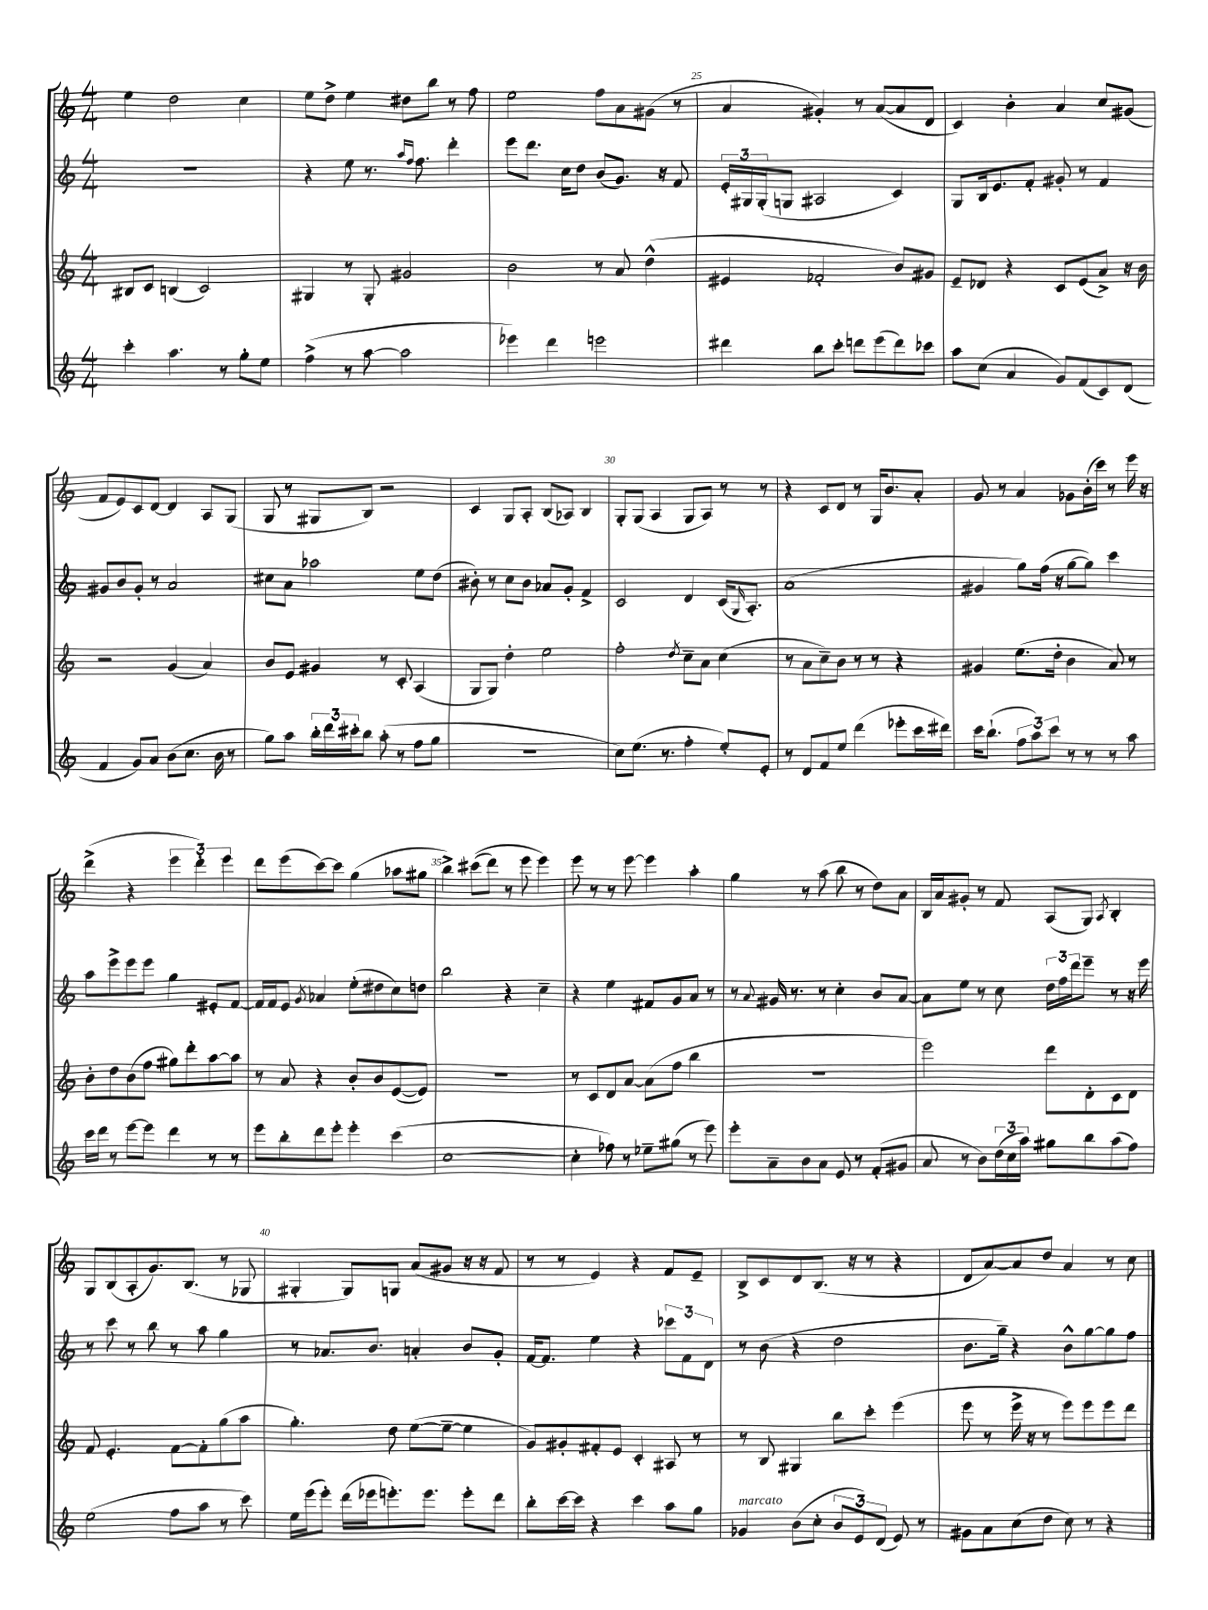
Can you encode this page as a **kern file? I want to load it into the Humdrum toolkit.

**kern	**kern	**kern	**kern
*part4	*part3	*part2	*part1
*staff4	*staff3	*staff2	*staff1
*clefG2	*clefG2	*clefG2	*clefG2
*k[]	*k[]	*k[]	*k[]
*M4/4	*M4/4	*M4/4	*M4/4
=22	=22	=22	=22
4ccc'\	8B#X/L	1r	4ee\
.	8c/J	.	.
4.aa\	(4Bn/	.	2dd\
.	2c/)	.	.
8r	.	.	.
8gg'\L	.	.	4cc\
8ee\J	.	.	.
=23	=23	=23	=23
(4ff^\	4G#X/	4r	8ee\L
.	.	.	8dd^\J
8r	8r	8ee\	4ee\
[8aa\	8G#'/	8.r	.
2aa\]	2g#X/	.	8dd#X\L
.	.	16qqaa/LL	.
.	.	16qqff/JJ	.
.	.	8.ff\	.
.	.	.	8bb\J
.	.	4ddd'\	8r
.	.	.	8ff\
=24	=24	=24	=24
4eee-X\)	2b\	8eee\L	2ee\
.	.	8.ddd\J	.
4ddd\	.	.	.
.	.	16cc\KL	.
.	.	8dd\J	.
2eeen\	8r	(8b/L	8ff\L
.	8a/	8.g/J)	8a\
.	(4dd^^\	.	(8g#X\J
.	.	16r	.
.	.	8f/	8r
=25	=25	=25	=25
4ddd#X\	4e#X/	24e'/LL	4a/
.	.	24G#X/	.
.	.	(24G#'/J	.
.	.	8Gn/J	.
8bb\L	2f-X'/	2A#X/	4g#X'/)
8ccc'\J	.	.	.
8dddn\L	.	.	8r
(8eee\	.	.	([8a/L
8ddd\)	8b/L)	4c/)	8a/]
8ccc-X\J	8g#X/J	.	8d/J
=26	=26	=26	=26
8aa\L	8e~/L	8G/L	4c/)
(8cc\J	8d-X/J	16B/k	.
.	.	8.e/	.
4a/	4r	.	4b'\
.	.	8f'/J	.
8g/L)	8c/L	8g#X'/	4a/
(8f/	(8e/	8r	.
8c/)	8a^/J)	4f/	8cc/L
(8d/J	16r	.	(8g#X/J
.	16b\	.	.
!!LO:LB:g=z
=27	=27	=27	=27
4f/	2r	8g#X/L	8f/L
.	.	8b/	8e/)
8g/L)	.	8g#'/J	8c/
8a/J	.	8r	[8d/J
(8b\L	(4g/	2a/	4d/]
8.cc\J	.	.	.
.	4a/)	.	8A/L
16b\	.	.	.
8r	.	.	(8G/J
=28	=28	=28	=28
8gg\L)	8b/L	8cc#X\L	8G/
8aa\J	8e/J	8a\J	8r
24bb'\LL	4g#X/	2aa-X\	8G#X/L
24ddd\	.	.	.
24ccc#X'\J	.	.	.
8bb\J	.	.	8B/J)
(8aa'\	8r	.	2r
8r	8c'/	.	.
8ff\L	(4A/	8ee\L	.
8gg\J	.	(8dd\J	.
=29	=29	=29	=29
1r	8G/L	8b#X'\)	4c/
.	8G/J)	8r	.
.	4dd'\	8cc\L	8G/L
.	.	8b#\J	8A'/J
.	2ee\	8a-X/L	(8B/L
.	.	8g'/J	8A-X/J)
.	.	4f^/	4B/
=30	=30	=30	=30
8cc\L)	2ff'\	2c/	8G'/L
(8.ee\J	.	.	(8G/J
.	.	.	4A/
8.r	.	.	.
.	8qdd/	.	.
4ff'\	8cc~\L	4d/	8G/L
.	8a\J	.	8A/J)
8ee'/L)	(4cc\	(16c/KL	8r
.	.	16qqG/	.
.	.	8.A'/J)	.
8e'/J	.	.	8r
=31	=31	=31	=31
8r	8r	(1a	4r
8d/L	8a\L	.	.
8f/	8cc~\)	.	8c/L
8ee/J	8b\J	.	8d/J
(4ddd\	8r	.	8r
.	8r	.	16G/KL
.	.	.	8.b/
8eee-X'\L	4r	.	.
16ccc\L	.	.	8a'/J
16ddd#X\JJ)	.	.	.
=32	=32	=32	=32
16ccc\KL	4g#X/	4g#X/	8g/
(8.bb`\J	.	.	.
.	.	.	8r
12ff\L	(8.ee\L	8gg\L)	4a/
12aa\)	.	.	.
.	.	(16ff\Jk	.
12ccc\J	.	.	.
.	16dd'\Jk	16r	.
8r	4b\	[8gg\L	8g-X\L
8r	.	8gg\J])	(16b'\L
.	.	.	16ccc\JJ)
8r	8a/)	4ccc\	8r
8aa\	8r	.	16eee\
.	.	.	16r
!!LO:LB:g=z
=33	=33	=33	=33
16ccc\LL	8b'\L	8aa\L	(4ddd^\
16ddd\JJ	.	.	.
8r	8dd\	8eee^\	.
[8eee\L	(8b\	8eee\	4r
8eee\J]	8ff\J	8eee\J	.
4ddd\	8gg#X\L)	4gg\	6eee\
.	8ddd'\	.	.
.	.	.	6ddd'\)
8r	[8aa\	8e#X'/L	.
.	.	.	6eee\
8r	8aa\J]	[8f/J	.
=34	=34	=34	=34
8eee\L	8r	16f/LL]	8ddd\L
.	.	16f/J	.
8bb'\	8a/	8e/J	(8eee\
.	.	8qg/	.
8ddd\	4r	4a-X/	[8ccc\)
8eee'\J	.	.	8ccc\J]
4eee'\	8b'/L	(8ee'\L	(4gg\
.	8b/	8dd#X\	.
(4ccc\	([8e/	8cc\)	8aa-X\L
.	8e/J])	8ddn\J	8gg#X\J
=35	=35	=35	=35
[1cc	1r	2bb\	4bb^\)
.	.	.	((8ccc#X\L
.	.	.	8ddd\J)
.	.	4r	8r
.	.	.	8eee\
.	.	4cc~\	4eee\)
=36	=36	=36	=36
4cc'\]	8r	4r	8eee\
.	8c/L	.	8r
8ff-X\)	8d/	4ee\	8r
8r	[8a/J	.	[8eee\
8ee-X~\L	(8a\L]	8f#X/L	4eee\]
(8gg#X\J	8ff\J	8g/	.
8r	4bb\	8a/J	4aa'\
8eee\)	.	8r	.
=37	=37	=37	=37
8eee'\L	1r	8r	4gg\
.	.	8qqa/	.
8a~\	.	16g#X/	.
.	.	8.r	.
8b\	.	.	8r
8a\J	.	8r	(8aa\
8e/	.	4cc'\	8bb\
8r	.	.	8r
(8f'/L	.	8b/L	8dd\L)
8g#X/J	.	[8a/J	8a\J
=38	=38	=38	=38
8a/	2eee\)	8a\L]	16B/LL
.	.	.	16a/J
8r	.	8ee\J	8g#X'/J
8b\L)	.	8r	8r
(24dd\L	.	8cc\	8f/
24cc\	.	.	.
24aa\JJ)	.	.	.
8gg#X\L	8ddd\L	24dd\LL	(8A/L
.	.	24ff\	.
.	.	24ddd\J	.
8bb\	8d'\	8eee~\J	8G/J)
.	.	.	8qA/
(8aa\	8c\	8r	4B'/
8ff\J)	8d\J	16r	.
.	.	16eee\	.
!!LO:LB:g=z
=39	=39	=39	=39
(2ee\	8f/	8r	8G/L
.	4.e'/	8ccc\	(8B/
.	.	8r	8A'/
.	.	8bb\	8.g/)
8ff\L	[8f\L	8r	.
.	.	.	(8.B/J
8aa\J	8f'\]	8aa\	.
8r	(8gg\	4gg\	8r
8ccc\)	8aa\J	.	8G-X/
=40	=40	=40	=40
16ee\LL	4.gg'\)	8r	4G#X'/
(16eee\J	.	.	.
8eee'\J)	.	8.a-X/L	.
(16ddd\LL	.	.	8G#/L)
16eee-X\J	.	8.b/J	.
8.eeen'\)	8dd\	.	8Gn/J
.	([8ee\L	4an'/	(8a/L
8.eee\J	.	.	.
.	8ee~\J_	.	8g#X/J
8eee'\L	4ee\]	8b/L	16r
.	.	.	16r
8ddd\J	.	8g'/J	8f/
=41	=41	=41	=41
8bb'\L	8g/L)	[16f/KL	8r
.	.	8.f/J]	.
[16ccc\L	8g#X'/	.	8r
16ccc\JJ]	.	.	.
4r	8f#X'/	4ee\	4e/)
.	8e/J	.	.
4ccc\	4c'/	4r	4r
8aa\L	8A#X/	12ccc-X\L	8f/L
.	.	12f\	.
8gg\J	8r	.	8e~/J
.	.	12d\J	.
=42	=42	=42	=42
!LO:TX:a:i:t=marcato	!	!	!
4g-X/	8r	8r	8B^/L
.	8B/	(8b\	8c/
(8b\L	4G#X/	4r	8d/
8cc'\J	.	.	(8.B/J
12b/L	8bb\L	2dd\	.
.	.	.	16r
12e/)	.	.	.
.	8ccc'\J	.	8r
(12d/J	.	.	.
8e/)	(4eee\	.	4r
8r	.	.	.
=43	=43	=43	=43
8g#X\L	8eee\	8.b\L	8d/L
8a\	8r	.	[8a/)
.	.	16gg~\Jk)	.
(8cc\	16eee^\	4r	8a/]
.	16r	.	.
8dd\J	8r	.	8dd/J
8cc\)	8eee\L)	8b^^\L	4a/
8r	8eee\	[8gg\	.
4r	8eee\	8gg\]	8r
.	8ddd\J	8ff\J	8cc\
==	==	==	==
*-	*-	*-	*-
